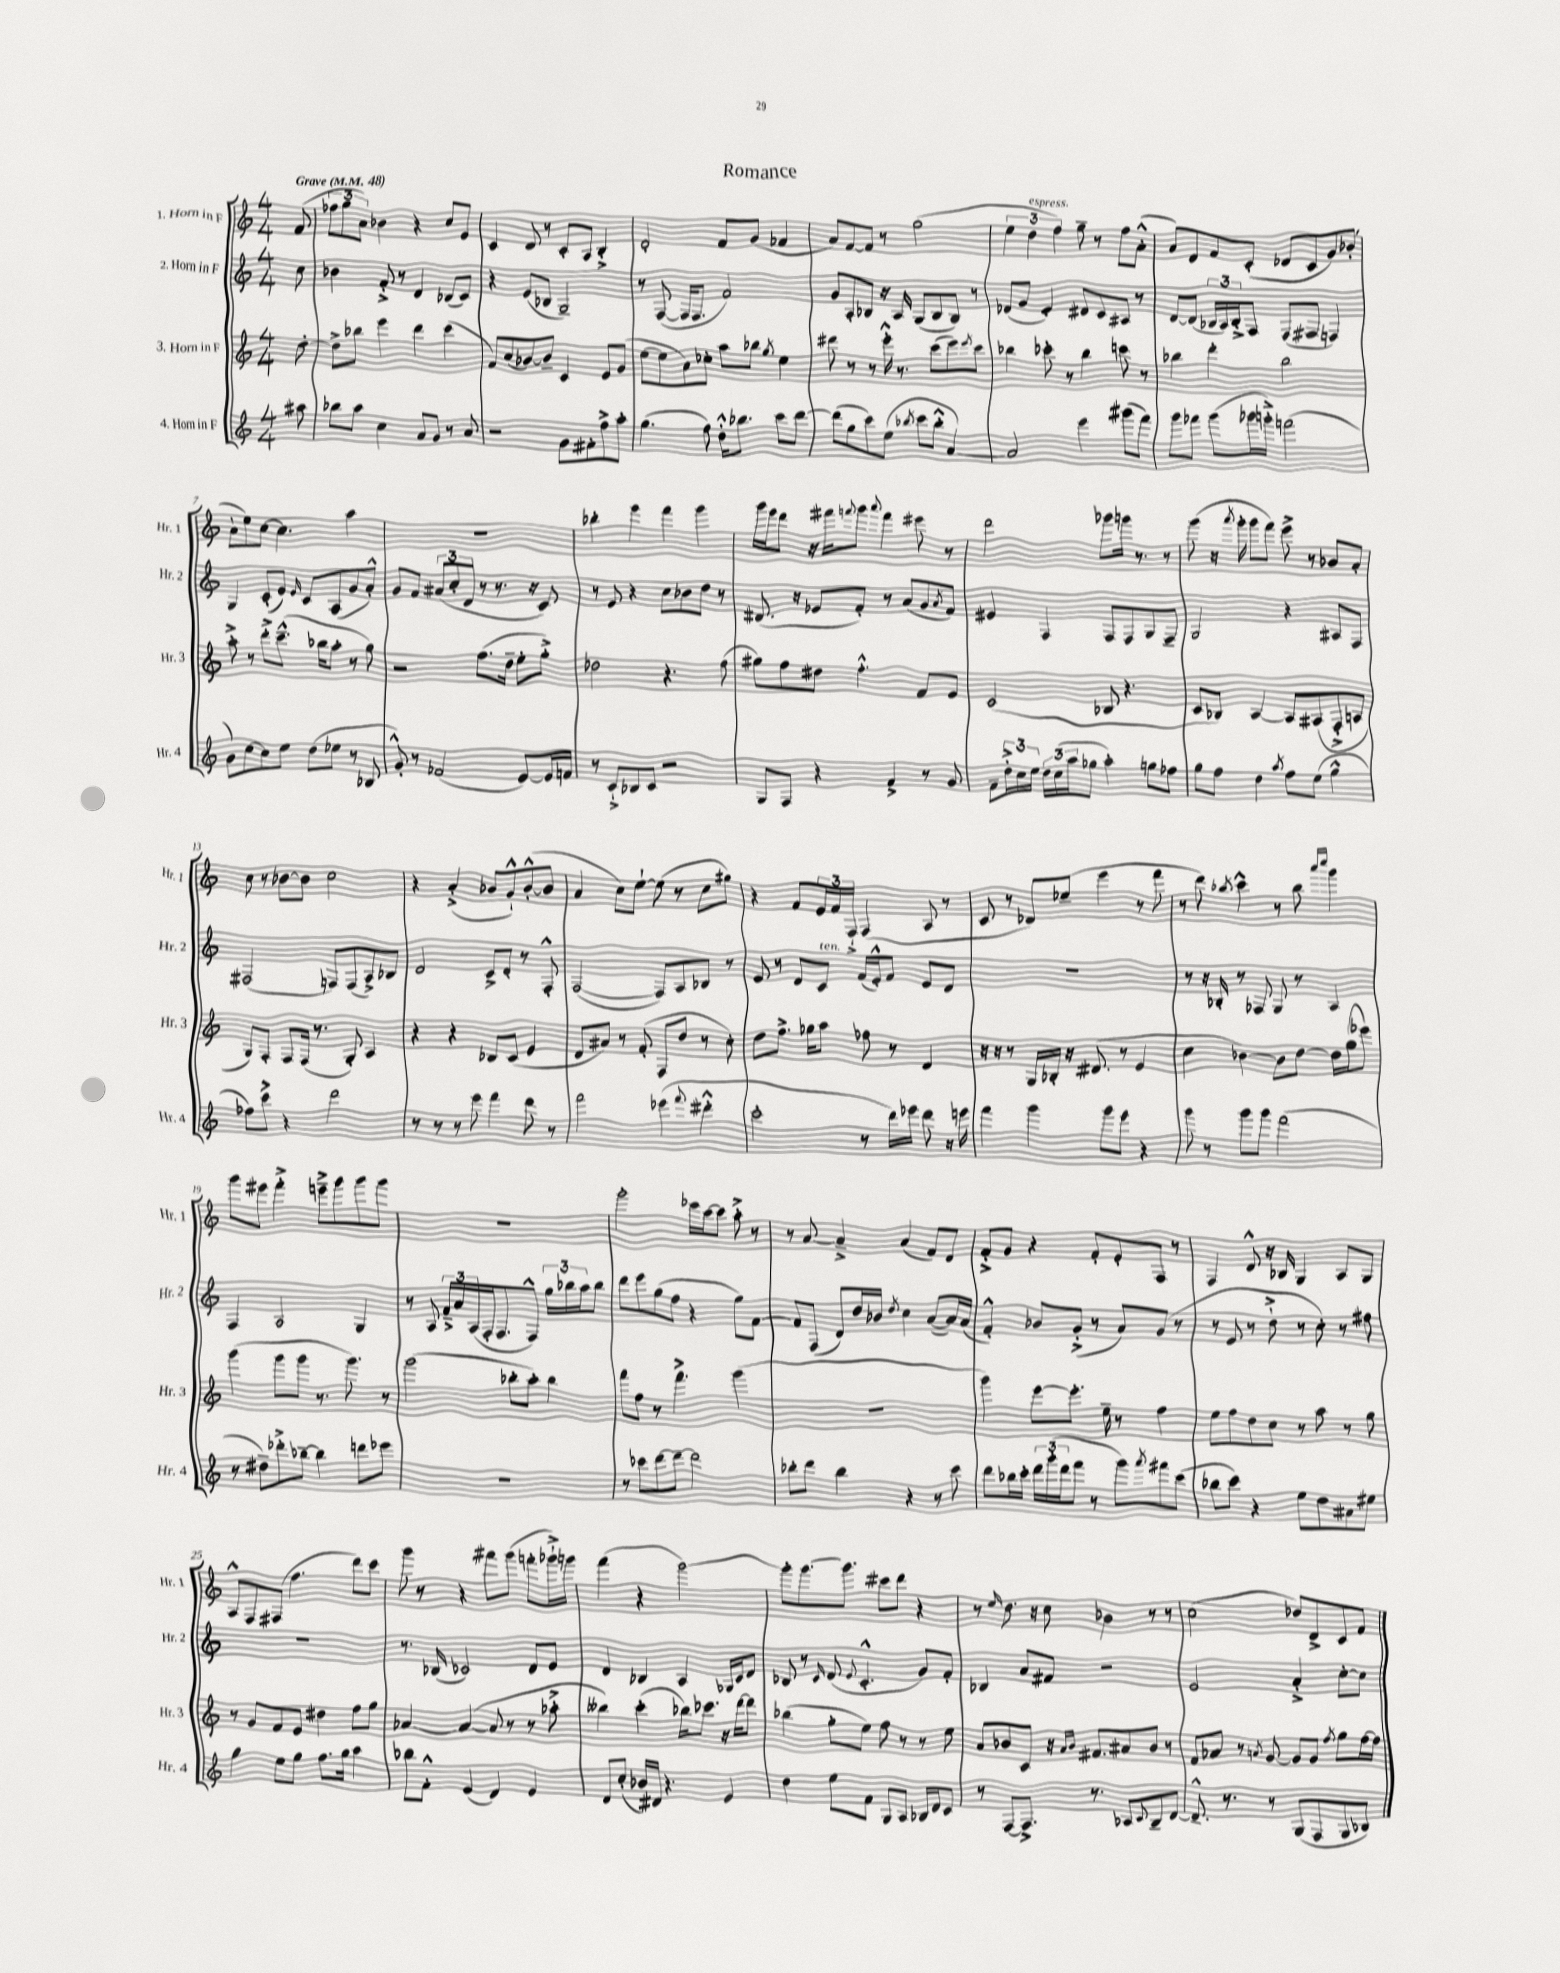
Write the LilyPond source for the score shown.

\header { title = "Romance" }
<<
\new StaffGroup <<
\new Staff = "s0" \with { instrumentName = "1. Horn in F" shortInstrumentName = "Hr. 1" } {
    \clef treble \key c \major \numericTimeSignature \time 4/4 \partial 8 \tempo "Grave" 4 = 48
    f'8( |
    \tuplet 3/2 { fes''8 g''8 a'8) } bes'4 r4 c''8 e'8 |
    c'4 d'8 r8 c'8-. a8 b4-.-> |
    d'2-. f'8 g'8( fes'4 |
    a'8) f'8~ f'8 r8 g''2( |
    \tuplet 3/2 { e''4 d''4^\markup { \italic "espress." } f''4) } g''8-- r8 f''8 a'8-.-^( |
    a'8) d'8 f'8 c'8-.( des'8 c'8 g'8) bes'8-.( |
    a'8-! e''8) c''8~ c''4. a''4 |
    R1 |
    bes''4-. e'''4 f'''4 g'''4 |
    g'''16 e'''16 d'''8 r16 fis'''16 \appoggiatura { f'''8 } g'''8 \appoggiatura { a'''8 } f'''4 eis'''8 r8 |
    d'''2 ges'''8 g'''16 r8. r8 |
    g'''8( r16 \acciaccatura { a'''8 } g'''16-. g'''8 f'''8) e'''8-> r8 bes'8 a'8-. |
    c''8 r8 bes'8~ bes'8 c''2 |
    r4 a'4-.->( bes'8 g'8-!-^) bes'8~-.-^( bes'8 |
    a'4 c''8) e''8~-! e''8( r8 c''8 gis''8) |
    r4 f'8 \tuplet 3/2 { e'16 f'16 f16-!-> } f4( a8 r8 |
    c'8 r8 des'8) ees''8--( e'''4 r8 f'''8 |
    r8 d'''8) \acciaccatura { bes''8 } c'''4-^ r8 bes''8 \grace { a'''16 c''''16 } g'''4 |
    g'''8 eis'''8 f'''4-.-> e'''8---> g'''8 g'''8 g'''8 |
    R1 |
    g'''2-. ees'''16 c'''16~ c'''8 a''8-.-> r8 |
    r8 a'8~ a'4---> a'4( f'8) d'8 |
    f'8-.-> g'8 r4 f'8-. e'8-. f8 r8 |
    f4 d'8-^ r16 bes16 g4 a8 g8 |
    a8-^ f8 fis8( f''4. d'''8) c'''8 |
    g'''8 r8 r4 fis'''8 g'''8( f'''8-. ges'''16-!->) g'''16 |
    f'''4( r4 g'''2~) |
    g'''8-. g'''8.~ g'''8. cis'''8 d'''8 r4 |
    r8 \grace { e''16 } d''8. r16 c''8 bes'4 r8 r8 |
    c''2( des''8) d'8-> c'8 f'8 \bar "|." |
}
\new Staff = "s1" \with { instrumentName = "2. Horn in F" shortInstrumentName = "Hr. 2" } {
    \clef treble \key c \major \numericTimeSignature \time 4/4 \partial 8
    c''8 |
    bes'4 f'8-.-> r8 d'4 bes8( c'8) |
    r4 e'8( bes8 g2--) |
    r8 f8~( f16 f8. f'2) |
    g'8 a8-. bes8 r16 a16 g8( bes8 bes8) r8 |
    des'8( g'8 e'4-.) dis'8 c'8 ais8 r8 |
    d'8~ d'8( \tuplet 3/2 { bes16 a16) bes16-.-> } f8 f8( fis8 f4) |
    g4 c'8-.( e'8) \grace { e'16 } c'8 a8( g'8 a'8-.-^) |
    g'8 f'8 \tuplet 3/2 { ais'8( c''8-. d'8 } r8 r8. r16 c'8) |
    r8 e'8 r4 c''8 bes'8 d''8 r8 |
    dis'8.( r16 ees'8 f'8-.) r8 a'8( g'8 \acciaccatura { a'8 } f'8) |
    eis'4 f4 f8 f8 g8 f8-- |
    g2 r4 ais8 f8 |
    fis2( f8) f8( a8->) bes8 |
    d'2 c'8-> d'8-. r8 f8-.-^ |
    f2~( f8) a8 bes8 r8 |
    e'8 r8 d'8 c'8^\markup { \italic "ten." } f'16( e'16-.-^) f'8 e'8 d'8 |
    R1 |
    r8 r16 bes16-. r8 fes8 g8 r8 a4 |
    f4 a2 g4 |
    r8 a8 \tuplet 3/2 { f'16---> a'16 a16( } f16-. f8. f8-^) \tuplet 3/2 { g''16 bes''16 a''16 } bes''8 |
    d'''8 e'''8 g''8( f''8 r4 g''8) f'8~ |
    f'8 f8( d'8) d''16 bes'16 \acciaccatura { d''8 } c''4 a'8~( a'16) a'16( |
    f'4-.-^) bes'8 g'8-.->( r8 a'8) g'8( r8 |
    r8 e'8 r8 d''8-!-> r8 c''8-.) r8 fis''8 |
    R1 |
    r8. bes16( ces'2) d'8 e'8 |
    d'4 bes4 a4 ges16 c'16 d'8 |
    bes8 r8 \grace { c'16 } d'8( \appoggiatura { e'8 } c'4.-.-^ g'8) f'8-. |
    bes4 a'8 fis'8 r2 |
    e'2 a'4-.-> c''8~-. c''8 \bar "|." |
}
\new Staff = "s2" \with { instrumentName = "3. Horn in F" shortInstrumentName = "Hr. 3" } {
    \clef treble \key c \major \numericTimeSignature \time 4/4 \partial 8
    d''8~-. |
    d''8-> bes''8 e'''4 d'''4 c'''4( |
    f'8) c''8( bes'8~) bes'8-- c'4 e'8 g'8( |
    e''8~ e''8 a'8) ces''8-. a''8 bes''8 \acciaccatura { g''8 } e''4 |
    dis'''8 r8 r8 e'''16-.-^ r8. c'''8( e'''8) \acciaccatura { e'''8 } c'''8 |
    bes''4 ces'''8-. r8 bes''4 c'''8 r8 |
    bes''4 d'''4-. bes''2 |
    a''8-.-> r8 d'''8-.-> c'''8.---^( bes''16 a''8-. r8 g''8) |
    r2 f''8.( d''16-- e''8-. g''8-.->) |
    des''2 r4. f''8( |
    gis''8) f''8 dis''8 f''4.-.-^ f'8 e'8 |
    c'2( bes8 r4. |
    c'8 bes8) a4~ a8 ais8( f8-.-> a8 |
    g8) f8-. f8 f16( r8. g8-.) a4 |
    r4 r4 bes8 c'8( e'4 |
    d'8 ais'8) r8 f'8-.( f8 d''8 r8 c''8-.) |
    d''8 f''8.-> ges''16 a''8 fes''8 r8 d'4 |
    r16 r16 r8 g16 bes16-. r16 dis'8.( r8 e'4 |
    c''4 bes'4~) bes'8 d''8~ d''16 g''16( ees'''8) |
    g'''4( g'''8 g'''8 r8. g'''8.) r8 |
    g'''2( bes''8-. a''8-.) bes''4 |
    f'''8 f''8 r8 f'''4.-> g'''4( |
    R1 |
    g'''4) e'''8~ e'''8.-. e''16-- r8 f''4 |
    e''8 f''8 d''8 c''8 r8 a''8 r8 g''8 |
    r8 g'8 f'8 e'8 dis''4 f''8 g''8 |
    aes'4~ aes'4~( aes'8 r8 r8 aes''8-.-> |
    beses''4) c'''4-.( bes''16) ces'''8. r16 d'''16~ d'''8 |
    bes''4( g''8-. e''8) f''8 r8 r8 e''8 |
    a'8 bes'8 c'8 r16 \grace { a'16 bes'16 } fis'8. ais'8 bes'8 r8 |
    f'8 aes'8 r8 \acciaccatura { a'8 } g'8~ g'8 g'8 \acciaccatura { f''8 } g''8 f''16~ f''16 \bar "|." |
}
\new Staff = "s3" \with { instrumentName = "4. Horn in F" shortInstrumentName = "Hr. 4" } {
    \clef treble \key c \major \numericTimeSignature \time 4/4 \partial 8
    ais''8 |
    bes''8 a''8 c''4 a'8 g'8 r8 a'8 |
    r2 g'8 fis'8-. f''8-> a''8-. |
    g''4.( f''8) d''16-.-^ bes''8. c'''8 d'''8~ |
    d'''8( g''8 c'''8) e''8( \acciaccatura { bes''8 } c'''8 bes''8-.-^ a'4~) |
    a'2 e'''4 gis'''8( f'''8) |
    g'''8 fes'''8 g'''8( ges'''16 g'''16-.->) f'''2( |
    g'8) c''8~ c''8 e''8 d''8( ees''8 r8 bes8 |
    g'8-.-^) r8 fes'2( e'8~) e'16 f'16 |
    r8 c'8-!-> bes8 c'8 r2 |
    g8 f8 r4 f'4-> r8 g'8 |
    f'8-- \tuplet 3/2 { d''16-.-> c''16 e''16 } \tuplet 3/2 { d''16 c''16( a''16 } ges''8 a''4-.) g''8 fes''8 |
    g''8 f''8 d''4 \acciaccatura { a''8 } f''8 e''8( g''4-^ |
    fes''8) c'''8-> r4 d'''2 |
    r8 r8 r8 e'''8 f'''4 d'''8 r8 |
    f'''2 ees'''4( \appoggiatura { f'''8 } dis'''4-.-^ |
    c'''2-. r8 d'''16) ees'''16 d'''8 r16 e'''16 |
    f'''4 g'''4 g'''8 e'''8 r4 |
    g'''8 r8 g'''8 g'''8 f'''2( |
    r8 dis''8--) des'''8-.-> bes''8~-- bes''4 d'''8 ees'''8 |
    R1 |
    r8 ces'''8 d'''8~ d'''8~-- d'''2 |
    bes''8-. d'''8 bes''4 r4 r8 c'''8 |
    d'''8 bes''16 c'''16-. \tuplet 3/2 { d'''16 g'''16-.( d'''16 } f'''8 r8 g'''8) \acciaccatura { a'''8 } fis'''8 c'''8( |
    bes''8 c'''8) r4 e''8 d''8 ais'8 eis''8 |
    g''4 e''8 g''8 f''8. g''16 a''4 |
    bes''8 f'8-.-^ e'4( d'4) e'4 |
    d'8 c''8-.( bes'16) dis'16 r4. e'4 |
    d''4 e''8 f'8 g8 a8 bes16 d'16 c'8 |
    r8 f8~ f8.-> r8. aes8 \appoggiatura { c'8 } b8-- d'8~ |
    d'8.---^ r8. r8 g8( f8 g8 bes8) \bar "|." |
}
>>
>>
